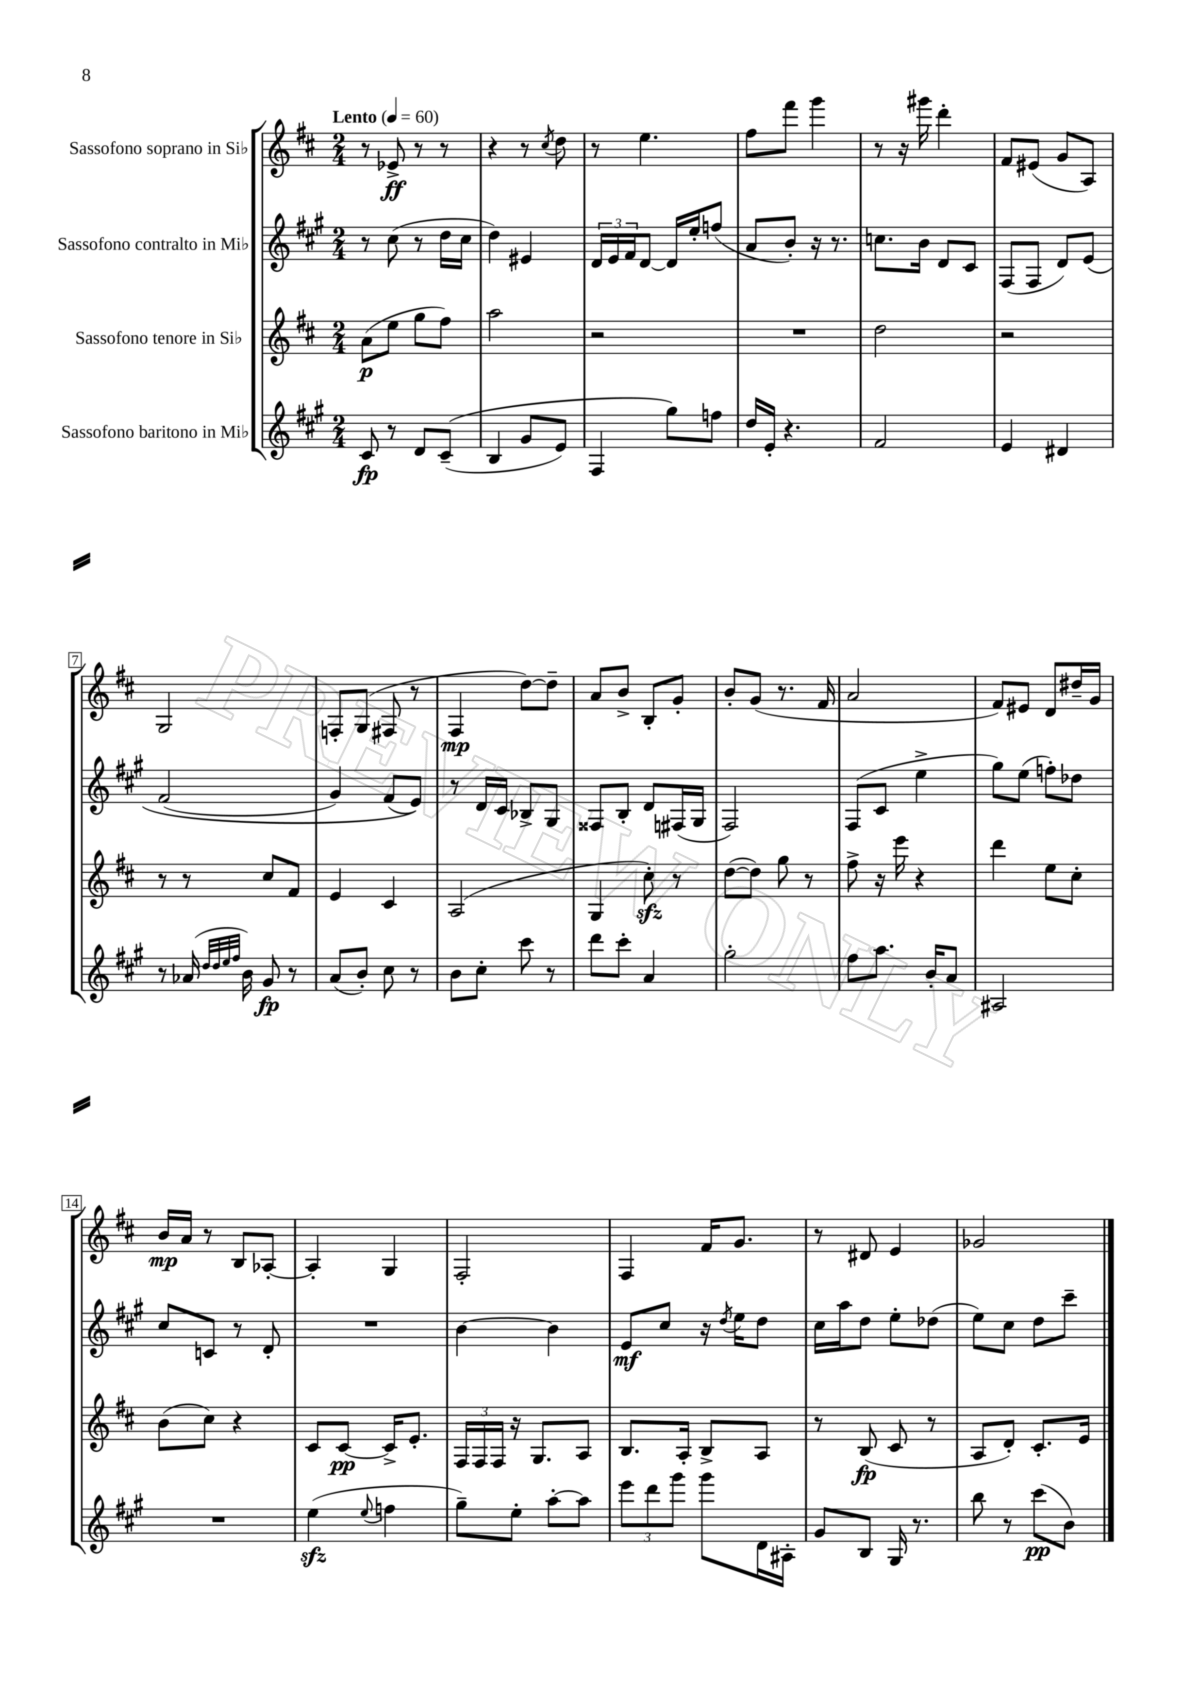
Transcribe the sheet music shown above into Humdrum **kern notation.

**kern	**dynam	**kern	**dynam	**kern	**dynam	**kern	**dynam
*part4	*part4	*part3	*part3	*part2	*part2	*part1	*part1
*staff4	*staff4	*staff3	*staff3	*staff2	*staff2	*staff1	*staff1
*I"Sassofono baritono in Mi♭	*	*I"Sassofono tenore in Si♭	*	*I"Sassofono contralto in Mi♭	*	*I"Sassofono soprano in Si♭	*
*clefG2	*	*clefG2	*	*clefG2	*	*clefG2	*
*k[f#c#g#]	*	*k[f#c#]	*	*k[f#c#g#]	*	*k[f#c#]	*
*M2/4	*	*M2/4	*	*M2/4	*	*M2/4	*
*MM60	*	*MM60	*	*MM60	*	*MM60	*
=1	=1	=1	=1	=1	=1	=1	=1
!	!	!	!	!	!	!LO:TX:a:B:t=Lento	!
8c#/	fp	(8a\L	p	8r	.	8r	.
8r	.	8ee\J	.	(8cc#\	.	8e-X^/	ff
8d/L	.	8gg\L	.	8r	.	8r	.
((8c#~/J	.	8ff#\J)	.	16dd\LL	.	8r	.
.	.	.	.	16cc#\JJ	.	.	.
=2	=2	=2	=2	=2	=2	=2	=2
4B/	.	2aa\	.	4dd\)	.	4r	.
8g#/L	.	.	.	4e#X/	.	8r	.
.	.	.	.	.	.	8qcc#/	.
8e/J)	.	.	.	.	.	8dd\	.
=3	=3	=3	=3	=3	=3	=3	=3
4F#/	.	2r	.	24d/LL	.	8r	.
.	.	.	.	24e/	.	.	.
.	.	.	.	24f#/J	.	.	.
.	.	.	.	[8d/J	.	4.ee\	.
8gg#\L)	.	.	.	16d/LL]	.	.	.
.	.	.	.	16ee'/J	.	.	.
8ffn\J	.	.	.	(8ffn/J	.	.	.
=4	=4	=4	=4	=4	=4	=4	=4
16dd/LL	.	2r	.	8a/L	.	8ff#\L	.
16e'/JJ	.	.	.	.	.	.	.
4.r	.	.	.	8b'/J)	.	8fff#\J	.
.	.	.	.	16r	.	4ggg\	.
.	.	.	.	8.r	.	.	.
=5	=5	=5	=5	=5	=5	=5	=5
2f#/	.	2dd\	.	8.ccn\L	.	8r	.
.	.	.	.	.	.	16r	.
.	.	.	.	16b\Jk	.	16ggg#X\	.
.	.	.	.	8d/L	.	4ddd'\	.
.	.	.	.	8c#/J	.	.	.
=6	=6	=6	=6	=6	=6	=6	=6
4e/	.	2r	.	(8F#/L	.	8f#/L	.
.	.	.	.	8F#/J	.	(8e#X/J	.
4d#X/	.	.	.	8d/L)	.	8g/L	.
.	.	.	.	(8e/J	.	8A/J)	.
!!LO:LB:g=z
=7	=7	=7	=7	=7	=7	=7	=7
8r	.	8r	.	(2f#/	.	2G/	.
(16a-X/	.	8r	.	.	.	.	.
32qqdd/LLL	.	.	.	.	.	.	.
32qqdd/	.	.	.	.	.	.	.
32qqee/	.	.	.	.	.	.	.
32qqff#/JJJ	.	.	.	.	.	.	.
16b\)	.	.	.	.	.	.	.
8g#/	fp	8cc#/L	.	.	.	.	.
8r	.	8f#/J	.	.	.	.	.
=8	=8	=8	=8	=8	=8	=8	=8
(8a/L	.	4e/	.	4g#/)	.	8Fn'/L	.
8b'/J)	.	.	.	.	.	(8G/J	.
8cc#\	.	4c#/	.	(8f#/L	.	8F#X/	.
8r	.	.	.	8e/J))	.	8r	.
=9	=9	=9	=9	=9	=9	=9	=9
8b\L	.	(2A/	.	8r	.	4F#/	mp
8cc#'\J	.	.	.	16d/LL	.	.	.
.	.	.	.	16c#/JJ	.	.	.
8ccc#\	.	.	.	8B-X^/L	.	[8dd\L)	.
8r	.	.	.	8G#/J	.	8dd~\J]	.
=10	=10	=10	=10	=10	=10	=10	=10
8ddd\L	.	4G/	.	8F##X/L	.	8a/L	.
8ccc#'\J	.	.	.	8B'/J	.	8b^/J	.
4a/	.	8cc#zz'\)	.	8d/L	.	8B'/L	.
.	.	8r	.	(16F#X/L	.	8g'/J	.
.	.	.	.	16G#/JJ	.	.	.
=11	=11	=11	=11	=11	=11	=11	=11
2gg#'\	.	([8dd\L	.	2F#/)	.	8b'/L	.
.	.	8dd\J])	.	.	.	(8g/J	.
.	.	8gg\	.	.	.	8.r	.
.	.	8r	.	.	.	.	.
.	.	.	.	.	.	16f#/	.
=12	=12	=12	=12	=12	=12	=12	=12
8ff#\L	.	8ff#^\	.	(8F#/L	.	2a/	.
8.aa\J	.	16r	.	8c#/J	.	.	.
.	.	16eee\	.	.	.	.	.
.	.	4r	.	4ee^\	.	.	.
16b'/KL	.	.	.	.	.	.	.
8a/J	.	.	.	.	.	.	.
=13	=13	=13	=13	=13	=13	=13	=13
2A#X/	.	4ddd\	.	8gg#\L)	.	8f#/L)	.
.	.	.	.	(8ee\J	.	8e#X/J	.
.	.	8ee\L	.	8ffn'\L)	.	8d/L	.
.	.	8cc#'\J	.	8dd-X\J	.	16dd#X~/L	.
.	.	.	.	.	.	16g/JJ	.
!!LO:LB:g=z
=14	=14	=14	=14	=14	=14	=14	=14
2r	.	(8b\L	.	8cc#/L	.	16b/LL	mp
.	.	.	.	.	.	16a/JJ	.
.	.	8cc#\J)	.	8cn/J	.	8r	.
.	.	4r	.	8r	.	8B/L	.
.	.	.	.	8d'/	.	[8A-X'/J	.
=15	=15	=15	=15	=15	=15	=15	=15
(4eezz\	.	8c#/L	.	2r	.	4A-'/]	.
.	.	[8c#/J	pp	.	.	.	.
8qqee/	.	.	.	.	.	.	.
4ffn\	.	16c#^/KL]	.	.	.	4G/	.
.	.	8.e'/J	.	.	.	.	.
=16	=16	=16	=16	=16	=16	=16	=16
8gg#~\L)	.	24F#/LL	.	[4b\	.	2F#'/	.
.	.	24F#/	.	.	.	.	.
.	.	24F#/JJ	.	.	.	.	.
8ee'\J	.	16r	.	.	.	.	.
.	.	8.G/L	.	.	.	.	.
[8aa'\L	.	.	.	4b\]	.	.	.
8aa\J]	.	8A/J	.	.	.	.	.
=17	=17	=17	=17	=17	=17	=17	=17
12eee\L	.	8.B/L	.	8e/L	mf	4F#/	.
12ddd\	.	.	.	.	.	.	.
.	.	.	.	8cc#/J	.	.	.
12ggg#\J	.	.	.	.	.	.	.
.	.	16A'/Jk	.	.	.	.	.
8ggg#\L	.	8B^/L	.	16r	.	16f#/KL	.
.	.	.	.	8qdd/	.	.	.
.	.	.	.	16ee\KL	.	8.g/J	.
16d\L	.	8A/J	.	8dd\J	.	.	.
16A#X'\JJ	.	.	.	.	.	.	.
=18	=18	=18	=18	=18	=18	=18	=18
8g#/L	.	8r	.	16cc#\LL	.	8r	.
.	.	.	.	16aa\J	.	.	.
8B/J	.	(8B/	fp	8dd\J	.	8d#X/	.
16G#/	.	8c#/	.	8ee'\L	.	4e/	.
8.r	.	.	.	.	.	.	.
.	.	8r	.	(8dd-X\J	.	.	.
=19	=19	=19	=19	=19	=19	=19	=19
8bb\	.	8A/L	.	8ee\L)	.	2g-X/	.
8r	.	8d'/J)	.	8cc#\J	.	.	.
(8ccc#\L	pp	8.c#'/L	.	8dd\L	.	.	.
8b\J)	.	.	.	8ccc#~\J	.	.	.
.	.	16e/Jk	.	.	.	.	.
==	==	==	==	==	==	==	==
*-	*-	*-	*-	*-	*-	*-	*-
